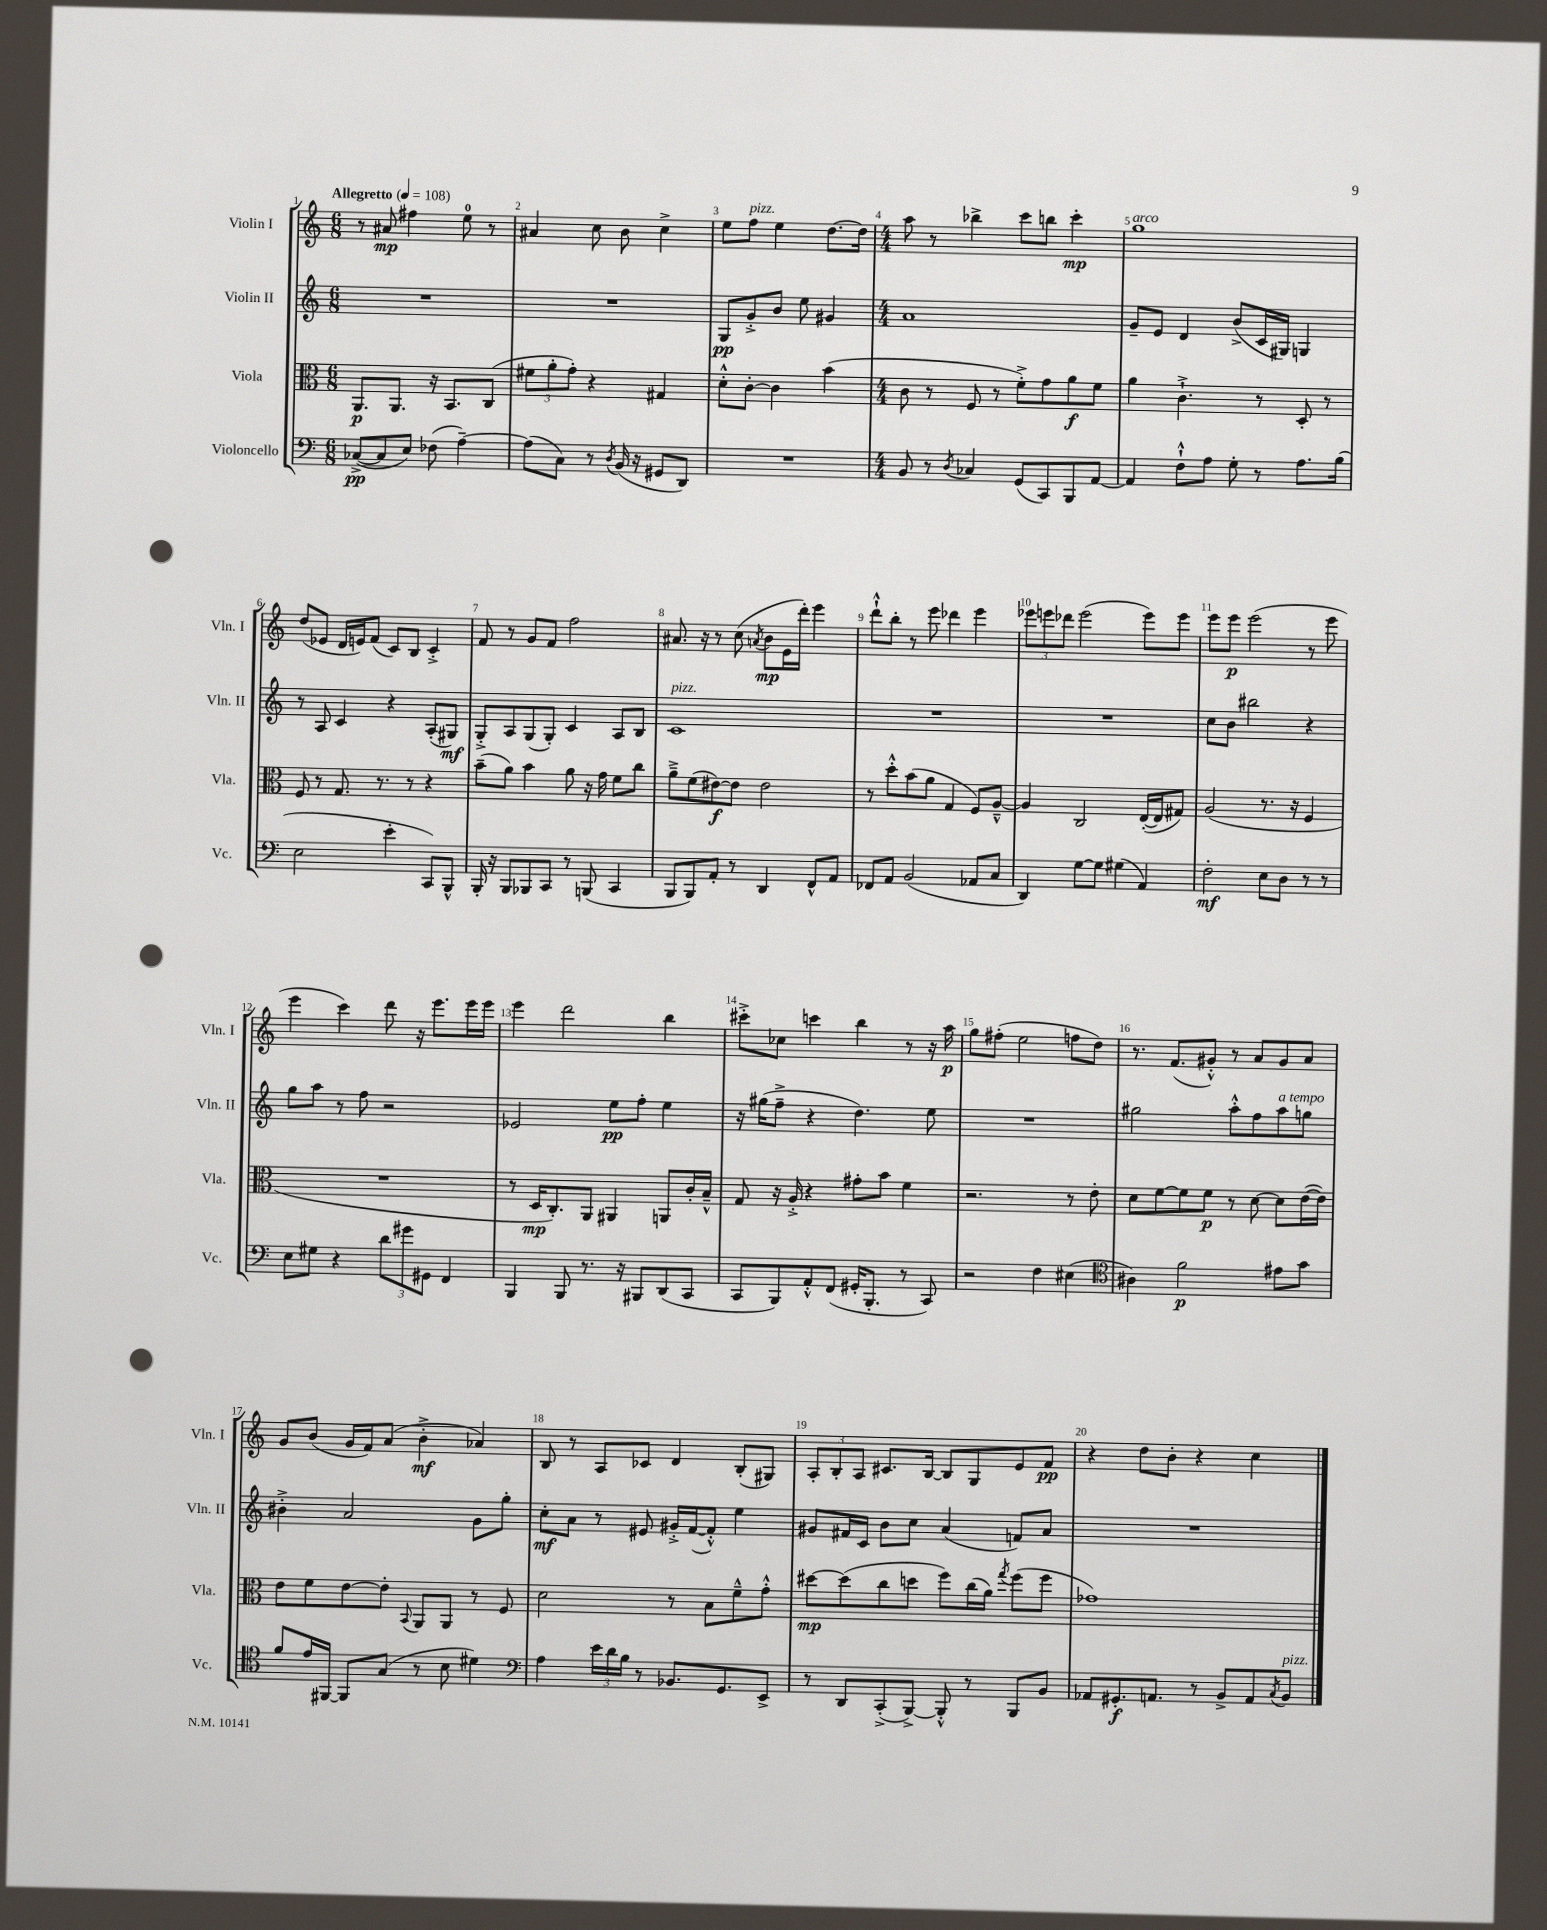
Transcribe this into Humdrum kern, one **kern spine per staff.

**kern	**dynam	**kern	**dynam	**kern	**dynam	**kern	**dynam
*part4	*part4	*part3	*part3	*part2	*part2	*part1	*part1
*staff4	*staff4	*staff3	*staff3	*staff2	*staff2	*staff1	*staff1
*I"Violoncello	*	*I"Viola	*	*I"Violin II	*	*I"Violin I	*
*I'Vc.	*	*I'Vla.	*	*I'Vln. II	*	*I'Vln. I	*
*clefF4	*	*clefC3	*	*clefG2	*	*clefG2	*
*k[]	*	*k[]	*	*k[]	*	*k[]	*
*M6/8	*	*M6/8	*	*M6/8	*	*M6/8	*
*MM108	*	*MM108	*	*MM108	*	*MM108	*
=1	=1	=1	=1	=1	=1	=1	=1
!	!	!	!	!	!	!LO:TX:a:B:t=Allegretto	!
([8C-X^/L	pp	8.AA/L	p	2.r	.	8r	.
8C-/]	.	.	.	.	.	8a#X/	mp
.	.	8.AA/J	.	.	.	.	.
8E/J)	.	.	.	.	.	4ff#X\	.
(8F-X\	.	16r	.	.	.	.	.
.	.	8.BB/L	.	.	.	.	.
[4A~\)	.	.	.	.	.	8ee\	.
.	.	(8C/J	.	.	.	8r	.
=2	=2	=2	=2	=2	=2	=2	=2
(8A\L]	.	12f#X\L	.	2.r	.	4a#X/	.
.	.	12a'\	.	.	.	.	.
8C\J)	.	.	.	.	.	.	.
.	.	12g'\J)	.	.	.	.	.
8r	.	4r	.	.	.	8cc\	.
8qD/	.	.	.	.	.	.	.
(16BB/	.	.	.	.	.	8b\	.
16r	.	.	.	.	.	.	.
8GG#X/L	.	4G#X/	.	.	.	4cc^\	.
8DD/J)	.	.	.	.	.	.	.
=3	=3	=3	=3	=3	=3	=3	=3
2.r	.	8d'^^\L	.	8G/L	pp	8ee\L	.
!	!	!	!	!	!	!LO:TX:a:i:t=pizz.	!
.	.	[8c'\J	.	8g'^/	.	8ff\J	.
.	.	4c\]	.	8b/J	.	4ee\	.
.	.	.	.	8ee\	.	.	.
.	.	(4b\	.	4g#X/	.	[8.dd\L	.
.	.	.	.	.	.	16dd\Jk]	.
=4	=4	=4	=4	=4	=4	=4	=4
*M4/4	*	*M4/4	*	*M4/4	*	*M4/4	*
8BB/	.	8c\	.	1a	.	8aa\	.
8r	.	8r	.	.	.	8r	.
8qD/	.	.	.	.	.	.	.
4C-X/	.	8F/	.	.	.	4bb-X^\	.
.	.	8r	.	.	.	.	.
(8GG/L	.	8f'^\L)	.	.	.	8ccc\L	.
8CC/)	.	8g\	.	.	.	8bbn\J	.
8BBB/	.	8a\	f	.	.	4ccc'\	mp
[8AA/J	.	8f\J	.	.	.	.	.
=5	=5	=5	=5	=5	=5	=5	=5
!	!	!	!	!	!	!LO:TX:a:i:t=arco	!
4AA/]	.	4a\	.	8g~/L	.	1gg	.
.	.	.	.	8e/J	.	.	.
8F`^^\L	.	4.c`^\	.	4d/	.	.	.
8A\J	.	.	.	.	.	.	.
8G'\	.	.	.	(8b^/L	.	.	.
8r	.	8r	.	16c/L	.	.	.
.	.	.	.	16G#X/JJ)	.	.	.
8.A\L	.	8D'/	.	4Gn/	.	.	.
.	.	8r	.	.	.	.	.
(16B\Jk	.	.	.	.	.	.	.
!!LO:LB:g=z
=6	=6	=6	=6	=6	=6	=6	=6
2E\	.	8F/	.	8r	.	(8dd/L	.
.	.	8r	.	8A/	.	8e-X/J	.
.	.	8.G/	.	4c/	.	16d/LL	.
.	.	.	.	.	.	16en/J)	.
.	.	.	.	.	.	(8f/J	.
.	.	8.r	.	.	.	.	.
4e'\	.	.	.	4r	.	8c/L)	.
.	.	8r	.	.	.	8B/J	.
8CC/L)	.	4r	.	(8A'/L	.	4c'^/	.
8BBB^^/J	.	.	.	8G#X/J)	mf	.	.
=7	=7	=7	=7	=7	=7	=7	=7
16BBB'/	.	(8b~\L	.	8G'^/L	.	8f/	.
16r	.	.	.	.	.	.	.
8BBB/L	.	8a\J)	.	8A/	.	8r	.
8BBB-X/	.	4b\	.	(8G/	.	8g/L	.
8CC/J	.	.	.	8G'/J)	.	8f/J	.
8r	.	8a\	.	4c/	.	2ff\	.
(8BBBn/	.	16r	.	.	.	.	.
.	.	16g\	.	.	.	.	.
4CC/	.	8f\L	.	8A/L	.	.	.
.	.	8cc\J	.	8B/J	.	.	.
=8	=8	=8	=8	=8	=8	=8	=8
!	!	!	!	!LO:TX:a:i:t=pizz.	!	!	!
8BBB/L	.	8a~^\L	.	1c	.	8.a#X/	.
8BBB/)	.	(8f\	.	.	.	.	.
.	.	.	.	.	.	16r	.
8AA'/J	.	[8e#X\)	f	.	.	8r	.
8r	.	8e#\J]	.	.	.	(8cc\	.
.	.	.	.	.	.	8qan/	.
4DD/	.	2e#\	.	.	.	8b\L	mp
.	.	.	.	.	.	16e\L	.
.	.	.	.	.	.	16ddd'\JJ)	.
8FF^^/L	.	.	.	.	.	4eee\	.
8AA/J	.	.	.	.	.	.	.
=9	=9	=9	=9	=9	=9	=9	=9
8FF-X/L	.	8r	.	1r	.	8ddd`^^\L	.
8AA/J	.	8dd'^^\L	.	.	.	8bb'\J	.
(2BB/	.	(8b\	.	.	.	8r	.
.	.	8a\J	.	.	.	8eee\	.
.	.	4G/	.	.	.	4ddd-X\	.
8AA-X/L	.	8F/L)	.	.	.	4eee\	.
8C/J	.	[8A~^^/J	.	.	.	.	.
=10	=10	=10	=10	=10	=10	=10	=10
4DD/)	.	4A/]	.	1r	.	12eee-X\L	.
.	.	.	.	.	.	12eeen\	.
.	.	.	.	.	.	12ddd-X\J	.
[8G\L	.	2C/	.	.	.	(2eee\	.
8G\J]	.	.	.	.	.	.	.
(4G#X\	.	.	.	.	.	.	.
4AA/)	.	([16E'/LL	.	.	.	8eee\L)	.
.	.	16E/J]	.	.	.	.	.
.	.	8G#X/J)	.	.	.	8eee\J	.
=11	=11	=11	=11	=11	=11	=11	=11
2F'\	mf	(2A/	.	8cc\L	.	8eee\L	.
.	.	.	.	8b\J	.	8eee\J	p
.	.	.	.	2bb#X\	.	(2eee\	.
8E\L	.	8.r	.	.	.	.	.
8D\J	.	.	.	.	.	.	.
.	.	16r	.	.	.	.	.
8r	.	4F/	.	4r	.	8r	.
8r	.	.	.	.	.	8eee\	.
!!LO:LB:g=z
=12	=12	=12	=12	=12	=12	=12	=12
8E\L	.	1r	.	8gg\L	.	4eee\	.
8G#X\J	.	.	.	8aa\J	.	.	.
4r	.	.	.	8r	.	4ccc\)	.
.	.	.	.	8ff\	.	.	.
12d\L	.	.	.	2r	.	8ddd\	.
12g#X\	.	.	.	.	.	.	.
.	.	.	.	.	.	16r	.
12GG#X\J	.	.	.	.	.	.	.
.	.	.	.	.	.	8.eee\L	.
4FF/	.	.	.	.	.	.	.
.	.	.	.	.	.	16eee\L	.
.	.	.	.	.	.	16eee\JJ	.
=13	=13	=13	=13	=13	=13	=13	=13
4BBB/	.	8r	.	2e-X/	.	4eee\	.
.	.	16D/KL	mp	.	.	.	.
.	.	8.C'/)	.	.	.	.	.
8BBB/	.	.	.	.	.	2ddd\	.
8.r	.	8AA/J	.	.	.	.	.
.	.	4AA#X/	.	8ee\L	pp	.	.
16r	.	.	.	.	.	.	.
8BBB#X/L	.	.	.	8ff'\J	.	.	.
(8DD/	.	8AAn/L	.	4ee\	.	4bb\	.
8CC/J	.	16c'/L	.	.	.	.	.
.	.	16B~^^/JJ	.	.	.	.	.
=14	=14	=14	=14	=14	=14	=14	=14
8CC/L	.	8G/	.	16r	.	8ccc#X'^\L	.
.	.	.	.	(16gg#X\KL	.	.	.
8BBB/)	.	16r	.	8ff~^\J	.	8cc-X\J	.
.	.	16A'^/	.	.	.	.	.
8AA'^^/	.	4r	.	4r	.	4cccn\	.
(8FF/J	.	.	.	.	.	.	.
16GG#X'/KL	.	8g#X'\L	.	4.dd\)	.	4bb\	.
8.BBB'/J	.	.	.	.	.	.	.
.	.	8b\J	.	.	.	.	.
8r	.	4f\	.	.	.	8r	.
8CC/)	.	.	.	8ee\	.	16r	.
.	.	.	.	.	.	16aa\	p
=15	=15	=15	=15	=15	=15	=15	=15
2r	.	2.r	.	1r	.	8gg\L	.
.	.	.	.	.	.	(8ff#X'\J	.
.	.	.	.	.	.	2ee\	.
4F\	.	.	.	.	.	.	.
(4E#X\	.	8r	.	.	.	8ffn\L	.
.	.	8e'\	.	.	.	8dd\J)	.
=16	=16	=16	=16	=16	=16	=16	=16
*clefC4	*	*	*	*	*	*	*
4A#X\)	.	8d\L	.	2gg#X\	.	8.r	.
.	.	[8f\	.	.	.	.	.
.	.	.	.	.	.	(8.f/L	.
2f\	p	8f\]	.	.	.	.	.
.	.	8f\J	p	.	.	8g#X'^^/J)	.
.	.	8r	.	8aa'^^\L	.	8r	.
.	.	[8d\	.	8ff\	.	8a/L	.
!	!	!	!	!LO:TX:a:i:t=a tempo	!	!	!
8e#X\L	.	8d\L]	.	8aa\	.	8g#/	.
8g\J	.	([16e\L	.	8ggn\J	.	8a/J	.
.	.	16e\JJ])	.	.	.	.	.
!!LO:LB:g=z
=17	=17	=17	=17	=17	=17	=17	=17
8f/L	.	8e\L	.	4b#X'^\	.	8g/L	.
16e/L	.	8f\	.	.	.	(8b/J	.
[16FF#X/JJ	.	.	.	.	.	.	.
8FF#/L]	.	[8e\	.	2a/	.	16g/LL	.
.	.	.	.	.	.	16f/J)	.
(8G/J	.	8e'\J]	.	.	.	(8a/J	.
.	.	8qqBB/	.	.	.	.	.
8r	.	8AA/L	.	.	.	4b'^\	mf
8B\	.	8AA/J	.	.	.	.	.
4d#X\)	.	8r	.	8g\L	.	4a-X/)	.
.	.	8F/	.	8gg'\J	.	.	.
=18	=18	=18	=18	=18	=18	=18	=18
*clefF4	*	*	*	*	*	*	*
4A\	.	2d\	.	8cc'\L	mf	8B/	.
.	.	.	.	8a\J	.	8r	.
24e\LL	.	.	.	8r	.	8A/L	.
24d\	.	.	.	.	.	.	.
24B\JJ	.	.	.	.	.	.	.
8r	.	.	.	8e#X/	.	8c-X/J	.
8.BB-X/L	.	8r	.	16g#X'^/LL	.	4d/	.
.	.	.	.	([16f/J	.	.	.
.	.	8B\L	.	8f'^^/J])	.	.	.
8.GG/	.	.	.	.	.	.	.
.	.	8f~^^\	.	4ee\	.	(8B'/L	.
8EE^/J	.	8g'^^\J	.	.	.	8G#X/J)	.
=19	=19	=19	=19	=19	=19	=19	=19
8r	.	[8dd#X\L	mp	8g#X/L	.	12A'/L	.
.	.	.	.	.	.	12B'/	.
8DD/L	.	(8dd#\]	.	16f#X/L	.	.	.
.	.	.	.	.	.	12A/J	.
.	.	.	.	16c/JJ	.	.	.
(8CC'^/	.	8cc\	.	8b\L	.	8.c#X/L	.
[8BBB^/J)	.	8ddn\J	.	8cc\J	.	.	.
.	.	.	.	.	.	[16B/Jk	.
8BBB'^^/]	.	8ff\L)	.	(4a/	.	8B/L]	.
8r	.	(16cc\L	.	.	.	8G/	.
.	.	16a\JJ)	.	.	.	.	.
.	.	8qgg/	.	.	.	.	.
8BBB/L	.	(8ff\L	.	8fn/L)	.	8e/	.
8BB/J	.	8ff\J	.	8a/J	.	8f/J	pp
=20	=20	=20	=20	=20	=20	=20	=20
8AA-X/L	.	1g-X)	.	1r	.	4r	.
8.GG#X'/	f	.	.	.	.	.	.
.	.	.	.	.	.	8dd\L	.
8.AAn/J	.	.	.	.	.	.	.
.	.	.	.	.	.	8b'\J	.
8r	.	.	.	.	.	4r	.
8BB^/L	.	.	.	.	.	.	.
8AA/	.	.	.	.	.	4cc\	.
8qC/	.	.	.	.	.	.	.
!LO:TX:a:i:t=pizz.	!	!	!	!	!	!	!
8BB/J	.	.	.	.	.	.	.
==	==	==	==	==	==	==	==
*-	*-	*-	*-	*-	*-	*-	*-
